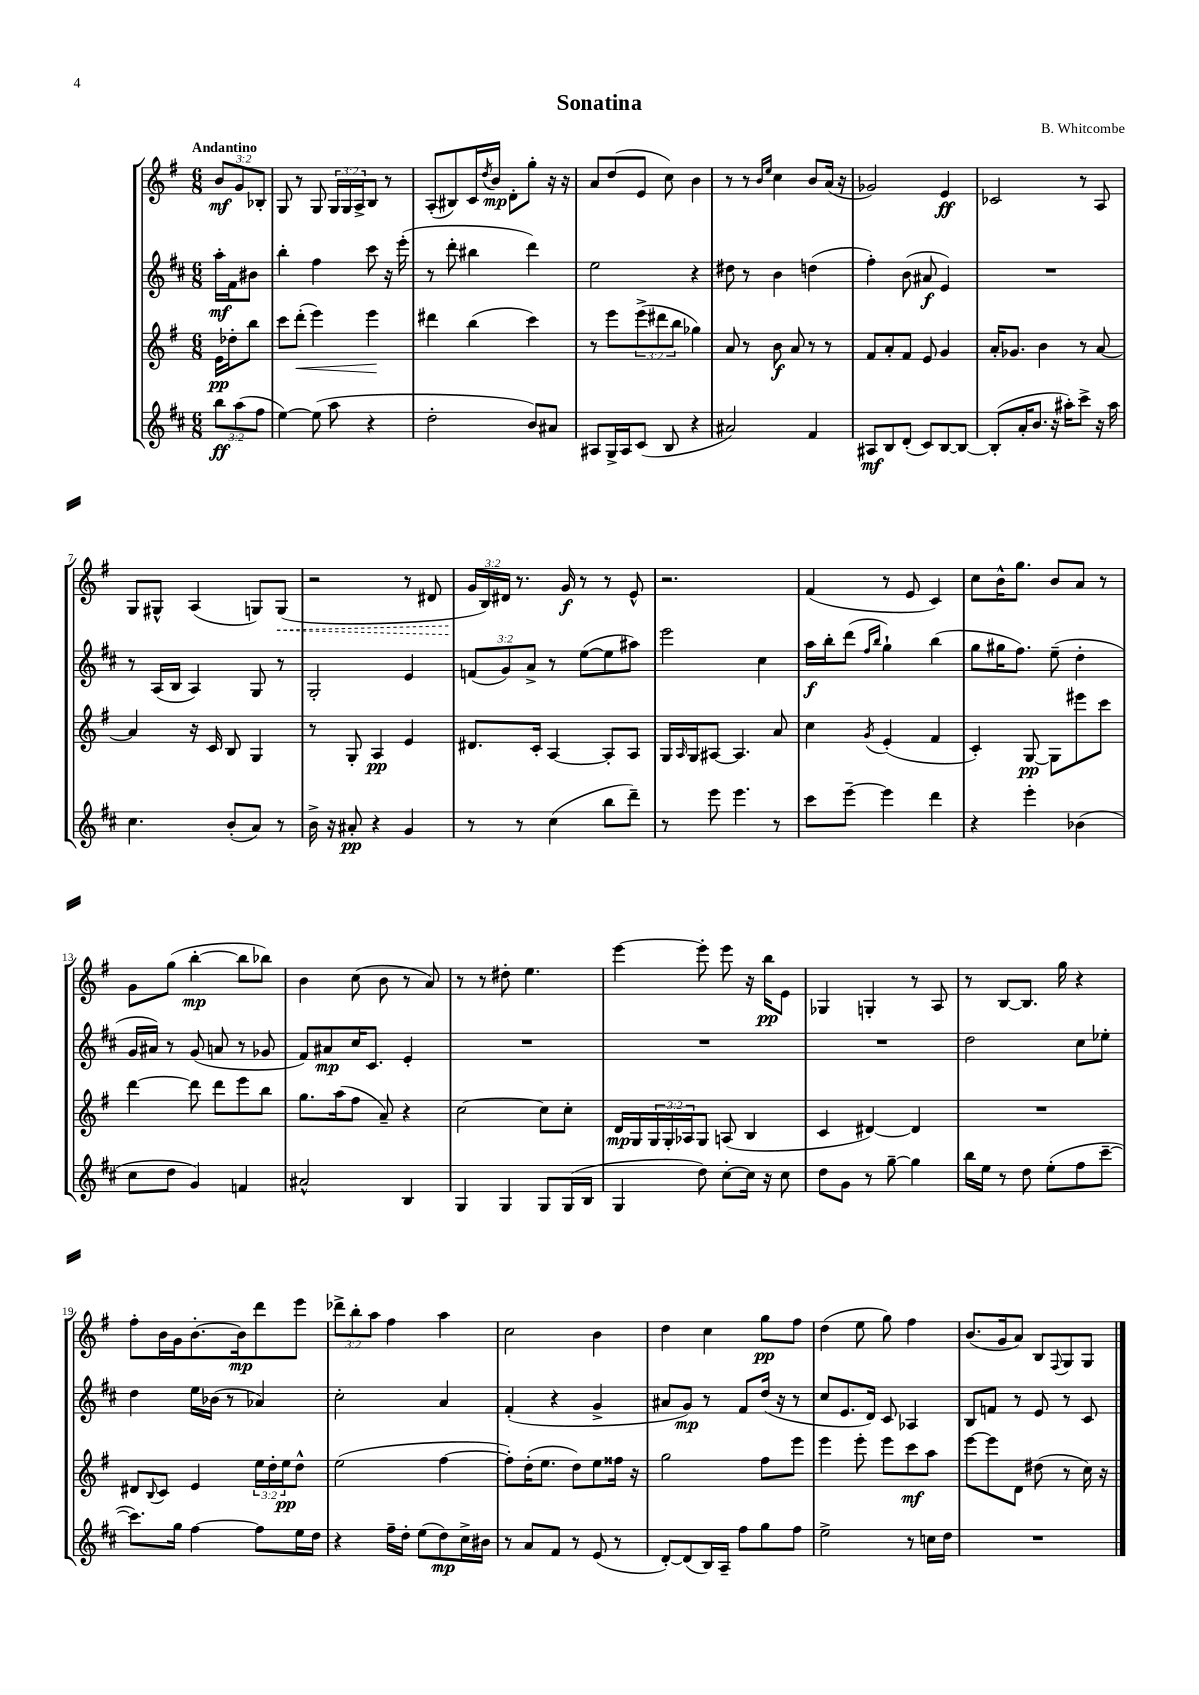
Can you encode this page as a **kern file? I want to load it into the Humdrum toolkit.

**kern	**kern	**kern	**kern
*staff4	*staff3	*staff2	*staff1
*clefG2	*clefG2	*clefG2	*clefG2
*k[f#c#]	*k[f#]	*k[f#c#]	*k[f#]
*M6/8	*M6/8	*M6/8	*M6/8
12bb	16e	16aa'	12b
.	16dd-'	16f#	.
(12aa	.	.	12g
.	8bb	8b#	.
12ff#	.	.	12B-'
=	=	=	=
[4ee)	8ccc	4bb'	8G
.	(8ddd'	.	8r
(8ee]	4eee)	4ff#	8G
8aa	.	.	24G
.	.	.	24G
.	.	.	24A^
4r	4eee	8ccc#	8B
.	.	16r	8r
.	.	(16eee'	.
=	=	=	=
2dd'	4ddd#	8r	(8A'
.	.	8ddd'	8B#)
.	(4bb	4bb#	16c
.	.	.	8qdd
.	.	.	16b
.	.	.	8d'
8b)	4ccc)	4ddd)	8gg'
8a#	.	.	16r
.	.	.	16r
=	=	=	=
8A#	8r	2ee	8a
16G^	8eee	.	(8dd
16A#	.	.	.
(8c#	(12eee^	.	8e
.	12ddd#	.	.
8B	.	.	8cc)
.	12bb	.	.
4r	4gg-)	4r	4b
=	=	=	=
2a#)	8a	8dd#	8r
.	8r	8r	8r
.	.	.	16qqb
.	.	.	16qqee
.	8b	4b	4cc
.	8a	.	.
4f#	8r	(4dd	8b
.	8r	.	(16a
.	.	.	16r
=	=	=	=
8A#	8f#	4ff#')	2g-)
8B	8a'	.	.
(8d'	8f#	(8b	.
8c#)	8e	8a#	.
[8B	4g	4e)	4e
8B_	.	.	.
=	=	=	=
(8B']	16a'	2.r	2c-
.	8.g-	.	.
16a'	.	.	.
8.b	.	.	.
.	4b	.	.
16r	.	.	.
16aa#')	.	.	.
8ccc#^	8r	.	8r
16r	[8a	.	8A
16aa#	.	.	.
=	=	=	=
4.cc#	4a]	8r	8G
.	.	(16A	8G#^^
.	.	16B	.
.	16r	4A)	(4A
.	16c	.	.
(8b'	8B	.	.
8a)	4G	8G	8G)
8r	.	8r	(8G
=	=	=	=
16b^	8r	2G'	2r
16r	.	.	.
8a#'	8G'	.	.
4r	4A	.	.
4g	4e	4e	8r
.	.	.	8d#
=	=	=	=
8r	8.d#	(12f	24g
.	.	.	24B)
.	.	12g)	24d#
8r	.	.	8.r
.	.	12a^	.
.	16c'	.	.
(4cc#	[4A	8r	.
.	.	.	16g
.	.	([8ee	8r
8bb	8A']	8ee]	8r
8ddd~)	8A	8aa#)	8e^^
=	=	=	=
8r	16G	2eee	2.r
.	16qqA	.	.
.	16G	.	.
8eee	[8A#	.	.
4.eee	4.A#]	.	.
.	.	4cc#	.
8r	8a	.	.
=	=	=	=
8ccc#	4cc	16aa	(4f#
.	.	16bb'	.
[8eee~	.	(8ddd	.
.	.	16qqff#	.
.	8qg	16qqbb	.
4eee]	(4e'	4gg`)	8r
.	.	.	8e
4ddd	4f#	(4bb	4c)
=	=	=	=
4r	4c')	8gg	8cc
.	.	16gg#	16b^^
.	.	8.ff#)	8.gg
4eee'	[8G	.	.
.	8G]	(8ee~	8b
(4b-	8eee#	4dd'	8a
.	8ccc	.	8r
=	=	=	=
8cc#	[4ddd	16g	8g
.	.	16a#)	.
8dd	.	8r	(8gg
4g)	8ddd]	(8g	[4bb'
.	8ddd	8a	.
4f	8eee	8r	8bb]
.	8bb	8g-	8bb-)
=	=	=	=
2a#^^	8.gg	8f#)	4b
.	.	8a#	.
.	(16aa	.	.
.	8ff#	16cc#	(8cc
.	.	8.c#	.
.	8a~)	.	8b
4B	4r	4e'	8r
.	.	.	8a)
=	=	=	=
4G	[2cc	2.r	8r
.	.	.	8r
4G	.	.	8dd#'
.	.	.	4.ee
8G	8cc]	.	.
(16G	8cc'	.	.
16B	.	.	.
=	=	=	=
4G	16d	2.r	[4eee
.	16G	.	.
.	24G	.	.
.	24G'	.	.
.	24A-	.	.
8dd)	8G	.	8eee']
[8cc#'	(8A	.	8eee
16cc#]	4B	.	16r
16r	.	.	16bb
8cc#	.	.	8e
=	=	=	=
8dd	4c	2.r	4G-
8g	.	.	.
8r	[4d#)	.	4G'
[8gg~	.	.	.
4gg]	4d#]	.	8r
.	.	.	8A
=	=	=	=
16bb	2.r	2dd	8r
16ee	.	.	.
8r	.	.	[8B
8dd	.	.	8.B]
(8ee'	.	.	.
.	.	.	16gg
8ff#	.	8cc#	4r
[8ccc#~	.	8ee-'	.
=	=	=	=
8.ccc#])	8d#	4dd	8ff#'
.	8qqB	.	.
.	8c	.	16b
16gg	.	.	16g
[4ff#	4e	16ee	[8.b'
.	.	(16b-	.
.	.	8r	.
.	.	.	16b]
8ff#]	24ee	4a-)	8ddd
.	24dd'	.	.
.	24ee	.	.
16ee	8dd^^	.	8eee
16dd	.	.	.
=	=	=	=
4r	(2ee	2cc#'	12ddd-^
.	.	.	12bb'
.	.	.	12aa
16ff#~	.	.	4ff#
16dd'	.	.	.
(8ee	.	.	.
8dd)	[4ff#	4a	4aa
16cc#^	.	.	.
16b#	.	.	.
=	=	=	=
8r	8ff#'])	(4f#'	2cc
8a	(16dd'	.	.
.	8.ee	.	.
8f#	.	4r	.
8r	8dd)	.	.
(8e	8ee	4g^	4b
8r	16ff##	.	.
.	16r	.	.
=	=	=	=
[8d')	2gg	8a#	4dd
(8d]	.	8g)	.
16B)	.	8r	4cc
16A~	.	.	.
8ff#	.	8f#	.
8gg	8ff#	(16dd	8gg
.	.	16r	.
8ff#	8eee	8r	8ff#
=	=	=	=
2ee^	4eee	8cc#	(4dd
.	.	8.e	.
.	8eee'	.	8ee
.	.	16d)	.
.	8eee	8c#	8gg)
8r	8ccc	4A-	4ff#
16cc	8aa	.	.
16dd	.	.	.
=	=	=	=
2.r	[8eee	8B	(8.b
.	8eee]	8f	.
.	.	.	16g
.	8d	8r	8a)
.	(8dd#	8e	8B
.	.	.	8qqF#
.	8r	8r	8G
.	16cc)	8c#	8G
.	16r	.	.
==	==	==	==
*-	*-	*-	*-
